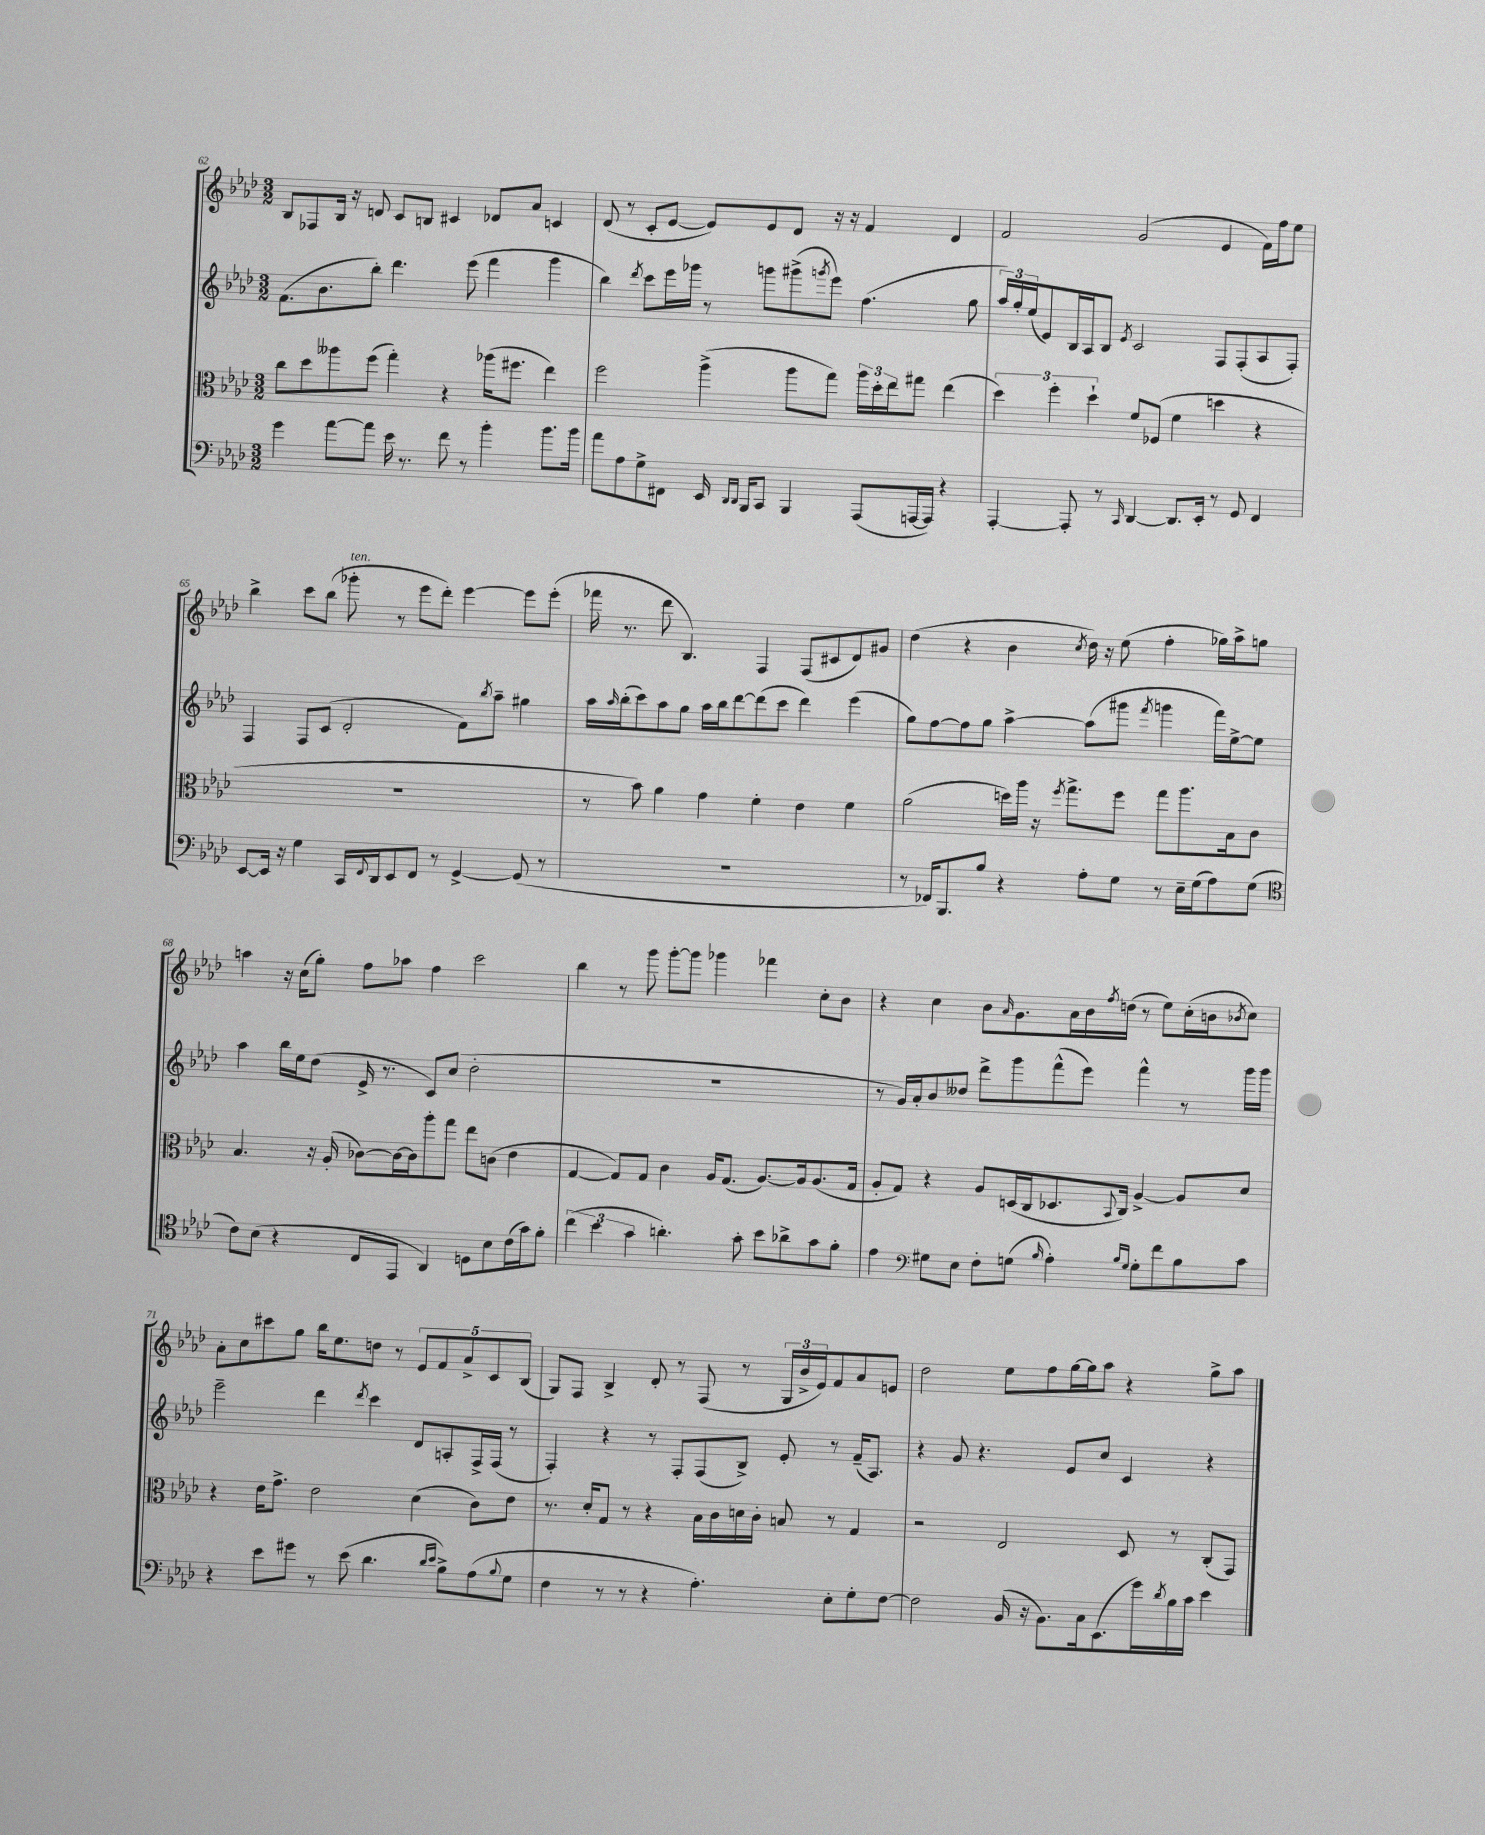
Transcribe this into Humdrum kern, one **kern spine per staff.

**kern	**kern	**kern	**kern
*part4	*part3	*part2	*part1
*staff4	*staff3	*staff2	*staff1
*clefF4	*clefC3	*clefG2	*clefG2
*k[b-e-a-d-]	*k[b-e-a-d-]	*k[b-e-a-d-]	*k[b-e-a-d-]
*M3/2	*M3/2	*M3/2	*M3/2
=62	=62	=62	=62
4g\	8cc\L	(8.f\L	8B-/L
.	8dd-\	.	8F-X/
.	.	8.b-\	.
[8a-\L	8aa--X\	.	16B-/Jk
.	.	.	16r
8a-\J]	(8ff\J	8bb-'\J)	8dn/
16e-\	4gg'\)	4.ddd-\	8c/L
8.r	.	.	.
.	.	.	8Bn/J
8f\	4r	.	4c#X/
8r	.	(8eee-\	.
4b-'\	(16aa-X\KL	4fff\	8d-X/L
.	8.ff#X\J	.	.
.	.	.	8a-/J
8.b-\L	4ee-\)	4ggg\	4cn/
16b-\Jk	.	.	.
=63	=63	=63	=63
8a-\L	2ff\	4bb-\)	(8d-/
8A-\	.	.	8r
.	.	8qddd-/	.
8G^\	.	8ccc\L	8c'/L
8FF#X\J	.	16eee-\L	[8e-/J
.	.	16ggg-X\JJ	.
16EE-/	(4aa-^\	8r	8e-/L])
16qqDD-/LL	.	.	.
16qqDD-/JJ	.	.	.
16BBB-/KL	.	.	.
8CC/J	.	8gggn\L	8e-/
4BBB-/	8aa-\L	(8ggg#X^\	8d-/J
.	.	8qgggn/	.
.	8gg\J)	8eee-\J)	16r
.	.	.	16r
(8AAA-/L	24aa-\LL	(4.ff\	4f/
.	24dd-'\	.	.
.	24ee-\J	.	.
[16AAAn/L	8gg#X\J	.	.
16AAA/JJ])	.	.	.
4r	(4ee-\	.	4d-/
.	.	8gg\	.
=64	=64	=64	=64
[4AAA-'/	6dd-\)	24aa-/LL)	2f/
.	.	24gg'/	.
.	.	(24ee-/J	.
.	.	8e-/)	.
.	6ff'\	.	.
8AAA-'/]	.	16B-/L	.
.	.	16A-/J	.
.	6dd-`\	.	.
8r	.	8B-/J	.
16qqCC/	.	8qe-/	.
[4DD-/	8f/L	2c/	(2g/
.	(8F-X/J	.	.
8.DD-/L]	4f\	.	.
16EE-'/Jk	.	.	.
8r	4ddn\	8F/L	4e-/
8GG/	.	(8F'/	.
4FF/	4r	8A-/	16f\LL)
.	.	.	16ff\J
.	.	8F'/J)	8ee-\J
!!LO:LB:g=z
=65	=65	=65	=65
[8EE-/L	1.r	4F/	4bb-^\
16EE-/Jk]	.	.	.
16r	.	.	.
4G\	.	8F/L	8ccc\L
.	.	(8c/J	(8bb-\J
!	!	!	!LO:TX:a:i:t=ten.
16CC/LL	.	2d-'/	8ggg-X'\
8qqFF/	.	.	.
16DD-/J	.	.	.
8EE-/	.	.	8r
8FF/J	.	.	8eee-\L
8r	.	.	8ddd-'\J)
[4GG^/	.	8f\L)	[4eee-\
.	.	8qbb-/	.
.	.	8aa-~\J	.
(8GG/]	.	4gg#X\	8eee-\L]
8r	.	.	(8eee-'\J
=66	=66	=66	=66
1.r	8r	16aa-\LL	16fff-X\
.	.	16qqaa-/	.
.	.	(16bb-'\J	8.r
.	8b-\)	8ccc\)	.
.	4a-\	8aa-\	8ddd-\
.	.	8gg\J	4.B-/)
.	4g\	16aa-\LL	.
.	.	16bb-\J	.
.	.	[8ddd-\	.
.	4f'\	(8ddd-\]	4F/
.	.	8ccc\J	.
.	4e-\	4ddd-\)	(8F/L
.	.	.	8c#X/
.	4f\	(4eee-\	8d-/)
.	.	.	8g#X/J
=67	=67	=67	=67
8r	(2a-\	8gg\L)	(4dd-\
16FF-X/KL)	.	[8ff\	.
8.BBB-/	.	.	.
.	.	8ff\]	4r
8B-/J	.	8gg\J	.
4r	16ddn\LL)	[4aa-^\	4b-\
.	16aa-\JJ	.	.
.	16r	.	.
.	8qff/	.	.
.	8.gg^\L	.	.
.	.	.	8qcc/
8A-'\L	.	(8aa-\L]	16dd-\)
.	.	.	16r
8G\J	8ff\J	8ggg#X\J	(8ee-\
.	.	8qfff/	.
8r	8gg\L	4gggn\	4ff'\
16E-~\LL	8.aa-\	.	.
(16G\J	.	.	.
8A-\)	.	16fff\LL)	16gg-X\LL)
.	16B-\k	[16ee-^\J	16aa-^\J
(8G\J	8c\J	8ee-\J]	8ggn\J
!!LO:LB:g=z
=68	=68	=68	=68
*clefC4	*	*	*
8c\L)	4.B-/	4aa-\	4aan\
(8B-\J	.	.	.
4r	.	16bb-\LL	16r
.	.	16ee-\J	(16cc\KL
.	16r	(8dd-\J	8gg'\J)
.	(16A-'/	.	.
8C/L	[8c-X\L)	16e-^/	8ff\L
.	.	8.r	.
8EE-/J	16c-\L_	.	8aa-X\J
.	16c-\J]	.	.
4AA-/)	8aa-'\	8c/L)	4ff\
.	8gg\J	(8cc/J	.
8Dn\L	8ee-\L	2dd-'\	2ccc\
8B-\	(8cn\J	.	.
(16c\L	4e-\	.	.
16g\J)	.	.	.
8f'\J	.	.	.
=69	=69	=69	=69
(6cc\	[4G/	1.r	4bb-\
6b-\	.	.	.
.	8G/L])	.	8r
6g\	.	.	.
.	8G/J	.	8ggg\
4.an'\)	4c\	.	[8ggg'\L
.	.	.	8ggg\J]
.	16A-/KL	.	4ggg-X\
.	(8.G/J	.	.
8g'\	.	.	.
8b-\L	[8.A-/L)	.	4fff-X\
8a-X^\	.	.	.
.	16A-/k]	.	.
8g\	(8.A-/	.	8cc'\L
8f'\J	.	.	8b-\J
.	16G/Jk	.	.
=70	=70	=70	=70
4e-\	8A-'/L	8r	4r
.	8G/J)	16g/LL)	.
.	.	16a-'/J	.
*clefF4	*	*	*
8G#X\L	4r	8b-/	4cc\
8E-\J	.	8dd--X/J	.
8F'\L	8A-/L	8ddd-^\L	8b-\L
.	.	.	16qqa-/
(8Gn\J	(16Dn/L	8ggg\	8.g\
.	16C/J	.	.
16qqB-/	.	.	.
4A-'\)	8.D-X/	(8fff^^\	.
.	.	.	16a-\L
.	.	8eee-\J)	16b-\
.	8qqBB-/	.	8qff/
.	16C/Jk)	.	(16ddn\JJ
16qqB-/LL	.	.	.
16qqG/JJ	.	.	.
8G'\L	[4A-^/	4fff^^\	8r
8f\	.	.	8ee-\L)
8B-\	8A-/L]	8r	(16cc'\L
.	.	.	16bn\J
.	.	.	8qb-X/
8c\J	8d-/J	16ggg\LL	8cc\J)
.	.	16ggg\JJ	.
!!LO:LB:g=z
=71	=71	=71	=71
4r	4r	2eee-~\	8a-'\L
.	.	.	8cc\
8e-\L	16e-\KL	.	8ccc#X\
.	8.g^\J	.	.
8g#X\J	.	.	8gg\J
8r	2e-\	4ddd-\	16bb-\KL
.	.	.	8.ee-\
(8e-\	.	.	.
.	.	8qddd-/	.
4.d-\	.	4ccc\	8ddn\J
.	.	.	8r
.	(4d-\	8d-/L	10e-/L
.	.	.	10f/
16qqd-/LL	.	.	.
16qqe-/JJ	.	.	.
8B-^\L)	.	8An'/	.
.	.	.	10a-^/
(8A-\	8c\L)	16F^/L	.
.	.	.	10c/
.	.	(16F/JJ	.
8qqB-/	.	.	.
8G\J	8e-\J	8r	.
.	.	.	(10B-/J
=72	=72	=72	=72
4F\	8.r	4F'/)	8G/L)
.	.	.	8F/J
.	16d-'/KL	.	.
8r	8G/J	4r	4B-^/
8r	8r	.	.
4r	4r	8r	8d-'/
.	.	8F'/L	8r
4.A-'\)	16B-\LL	(8F/	(8F/
.	16c\	.	.
.	16dn\	8B-^/J)	8r
.	16c'\JJ	.	.
.	8Bn/	8e-'/	24G/LL
.	.	.	24b-^/
.	.	.	24e-/J)
8E-'\L	8r	8r	8f/
8G'\	4G/	(16f~/KL	8a-/
.	.	8.A-/J)	.
[8F\J	.	.	8en/J
=73	=73	=73	=73
2F\]	2r	4r	2dd-\
.	.	8g/	.
.	.	4.r	.
(16BB-/	2E-/	.	8ee-\L
16r	.	.	.
8.BB-\L)	.	.	8ff\
.	.	8e-/L	[16gg\L
16C\k	.	.	16gg\J]
(8.EE-\	.	8cc/J	8aa-\J
.	8D-/	4c/	4r
16g\L)	.	.	.
8qd-/	.	.	.
16B-\	8r	.	.
16c\JJ	.	.	.
4e-\	(8C'/L	4r	8gg^\L
.	8GG/J)	.	8aa-\J
==	==	==	==
*-	*-	*-	*-
